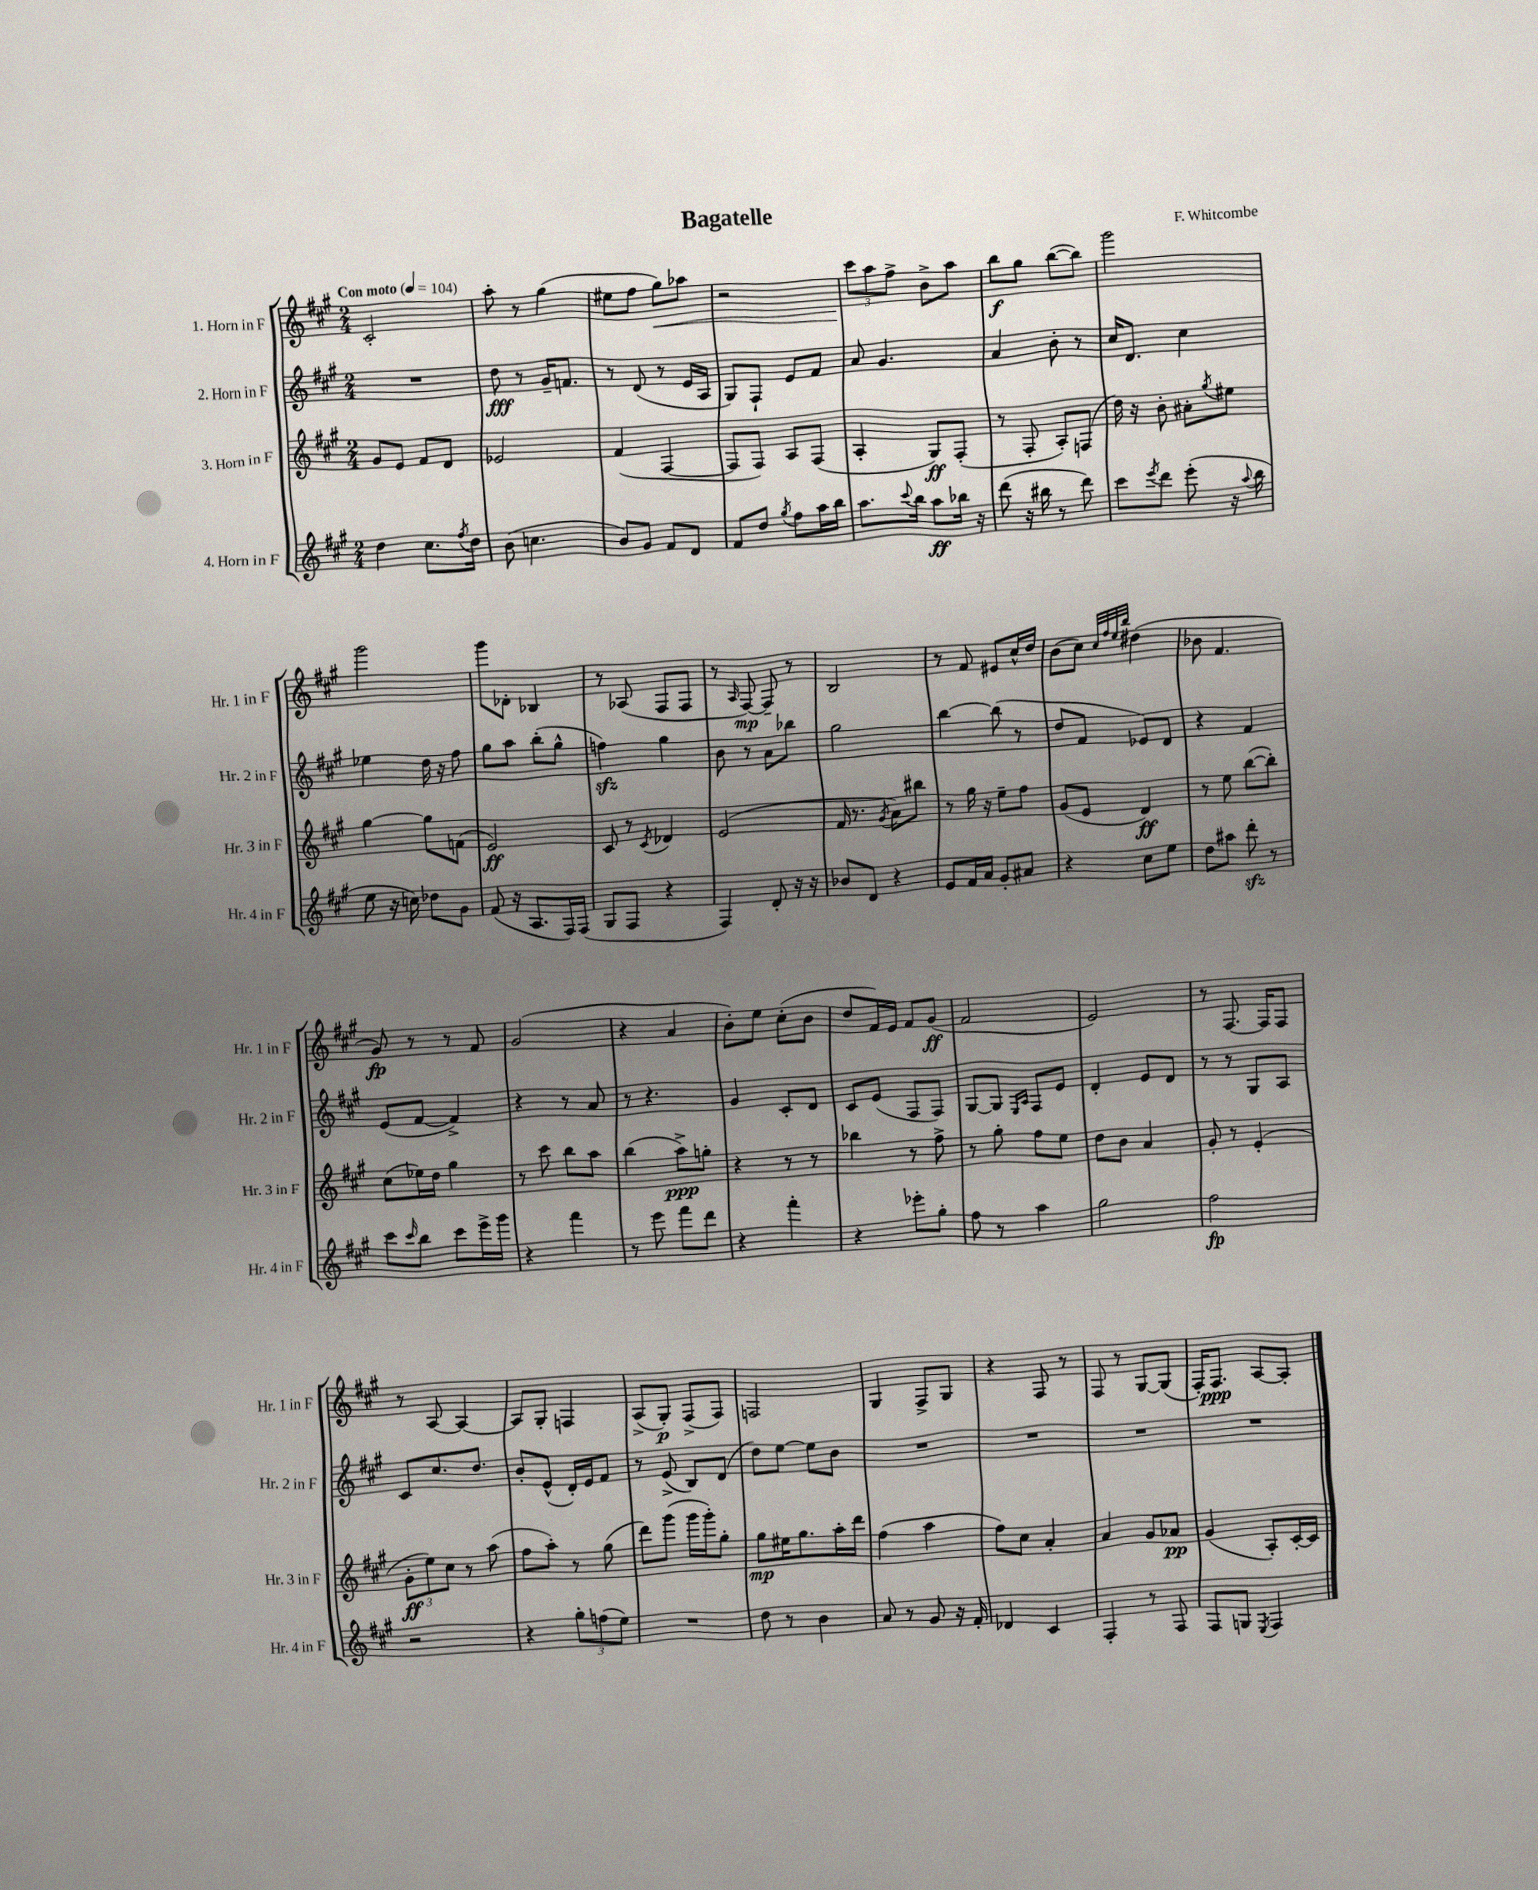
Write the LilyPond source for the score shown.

\header { title = "Bagatelle" composer = "F. Whitcombe" }
<<
\new StaffGroup <<
\new Staff = "s0" \with { instrumentName = "1. Horn in F" shortInstrumentName = "Hr. 1 in F" } {
    \clef treble \key a \major \numericTimeSignature \time 2/4 \tempo "Con moto" 4 = 104
    cis'2-. |
    a''8-. r8 gis''4( |
    eis''8 fis''8 gis''8\<) aes''8 |
    r2 |
    \tuplet 3/2 { cis'''8\! a''8 fis''8-> } b'8-> a''8 |
    b''8\f gis''8 b''8~( b''8) |
    gis'''2 |
    gis'''2 |
    gis'''8 des'8-. bes4 |
    r8 aes8( fis8 fis8 |
    r8 \grace { a16 } fis8~\mp) fis8-- r8 |
    b2 |
    r8 fis'8 eis'8 cis''16-^ d''16 |
    b'8( cis''8) \grace { cis''32 fis''32 e''32 b''32 } dis''4( |
    bes'8 fis'4. |
    gis'8\fp) r8 r8 fis'8 |
    gis'2( |
    r4 a'4 |
    b'8-.) e''8 cis''8-.( b'8 |
    d''8 fis'16) e'16 fis'8 gis'8\ff( |
    fis'2 |
    e'2) |
    r8 fis8.~ fis16 fis8 |
    r8 a8~ a4~ |
    a8 gis8-. f4 |
    a8->( gis8-.\p) fis8->( fis8) |
    f2 |
    gis4 fis8-> gis8 |
    r4 fis8 r8 |
    fis8 r8 gis8~ gis8( |
    fis16-.) fis8.\ppp a8~ a8-. \bar "|." |
}
\new Staff = "s1" \with { instrumentName = "2. Horn in F" shortInstrumentName = "Hr. 2 in F" } {
    \clef treble \key a \major \numericTimeSignature \time 2/4
    R2 |
    d''8\fff r8 gis'16-- f'8. |
    r8 d'8( r8 e'16 a16 |
    gis8) fis8-! e'8 fis'8 |
    a'8 gis'4. |
    a'4 b'8-. r8 |
    cis''16 d'8. cis''4 |
    ees''4 d''16 r16 fis''8 |
    gis''8 a''8 b''8-.( gis''8-^ |
    f''4\sfz) gis''4 |
    b'8 r8 a'8 bes''8 |
    gis''2 |
    b''4~ b''8( r8 |
    d''8 fis'8 ees'8) d'8 |
    r4 fis'4 |
    e'8( fis'8~ fis'4->) |
    r4 r8 a'8 |
    r8 r4. |
    gis'4 cis'8-. d'8 |
    cis'8 e'8( fis8 fis8) |
    gis8~ gis8 \grace { e16 a16 } fis8 e'8 |
    d'4-. e'8 d'8 |
    r8 r8 gis8 a8 |
    cis'8 cis''8. d''8. |
    b'8-. e'8-^( d'16-.) e'16 fis'8 |
    r8 e'8->( b8) d'8( |
    d''8) e''8~ e''8 b'8 |
    R2 |
    R2 |
    R2 |
    R2 \bar "|." |
}
\new Staff = "s2" \with { instrumentName = "3. Horn in F" shortInstrumentName = "Hr. 3 in F" } {
    \clef treble \key a \major \numericTimeSignature \time 2/4
    gis'8 e'8 fis'8 d'8 |
    ees'2 |
    fis'4( fis4~ |
    fis8 fis8) a8 fis8( |
    a4-. gis8\ff) fis8-.( |
    r8 fis8-. a8-.) f8( |
    d''16) r16 b'8-. ais'8-. \acciaccatura { gis''8 } eis''8 |
    gis''4~ gis''8 f'8( |
    e'2\ff) |
    cis'8 r8 \acciaccatura { cis'8 } des'4 |
    e'2( |
    fis'16 r8. \acciaccatura { gis'8 } a'8) bis''8 |
    r8 gis''16 r16 e''8-- fis''8 |
    gis'8( e'8 d'4\ff) |
    r8 e''8 b''8~( b''8-.) |
    cis''8( ees''16) d''16 gis''4 |
    r8 cis'''8 b''8 a''8 |
    b''4( a''8->\ppp) g''8-. |
    r4 r8 r8 |
    bes''4 r8 fis''8-> |
    r8 gis''8-. fis''8 e''8 |
    d''8 b'8 a'4 |
    gis'8-. r8 e'4-.( |
    \tuplet 3/2 { gis'8-.\ff e''8) cis''8 } r8 a''8( |
    fis''8 a''8-.) r8 gis''8( |
    d'''8) gis'''8( gis'''16 gis'''16-.) gis''8-. |
    gis''8\mp eis''16 gis''8. a''16-. d'''16 |
    fis''4( a''4 |
    fis''8) cis''8 a'4-. |
    a'4 gis'8 aes'8\pp |
    gis'4( a8-.) cis'16~-. cis'16 \bar "|." |
}
\new Staff = "s3" \with { instrumentName = "4. Horn in F" shortInstrumentName = "Hr. 4 in F" } {
    \clef treble \key a \major \numericTimeSignature \time 2/4
    d''4 cis''8. \acciaccatura { fis''8 } d''16 |
    b'8( c''4. |
    b'8) gis'8 fis'8 d'8 |
    fis'8 d''8 \acciaccatura { gis''8 } fis''8 a''16 b''16 |
    a''8. \appoggiatura { cis'''8 } b''16 a''8\ff bes''16 r16 |
    d'''8( r16 bis''16 r8 d'''8) |
    cis'''8 \acciaccatura { e'''8 } d'''8 e'''8-.( r16 \appoggiatura { a''8 } b''16 |
    e''8 r16 c''16) des''8 gis'8 |
    fis'8( r16 a8. fis16) fis16( |
    gis8 fis8 r4 |
    fis4) d'8-. r16 r16 |
    bes'8 d'8 r4 |
    e'8 fis'16 a'16 gis'8-. ais'8 |
    r4 cis''8 e''8 |
    d''8 ais''8 d'''8-.\sfz r8 |
    cis'''8 \grace { cis'''16 } b''8 cis'''8 e'''16-> gis'''16 |
    r4 fis'''4 |
    r8 e'''8 fis'''8 d'''8 |
    r4 fis'''4-. |
    r4 ees'''8-. gis''8-. |
    fis''8 r8 a''4 |
    gis''2 |
    fis''2\fp |
    r2 |
    r4 \tuplet 3/2 { gis''8-. f''8( e''8) } |
    R2 |
    d''8 r8 b'4 |
    a'8 r8 gis'8 r16 fis'16-. |
    des'4 cis'4 |
    fis4-. r8 fis8 |
    fis8 g8 \acciaccatura { e8 } fis4 \bar "|." |
}
>>
>>
\layout { \context { \Score \remove "Bar_number_engraver" } }
